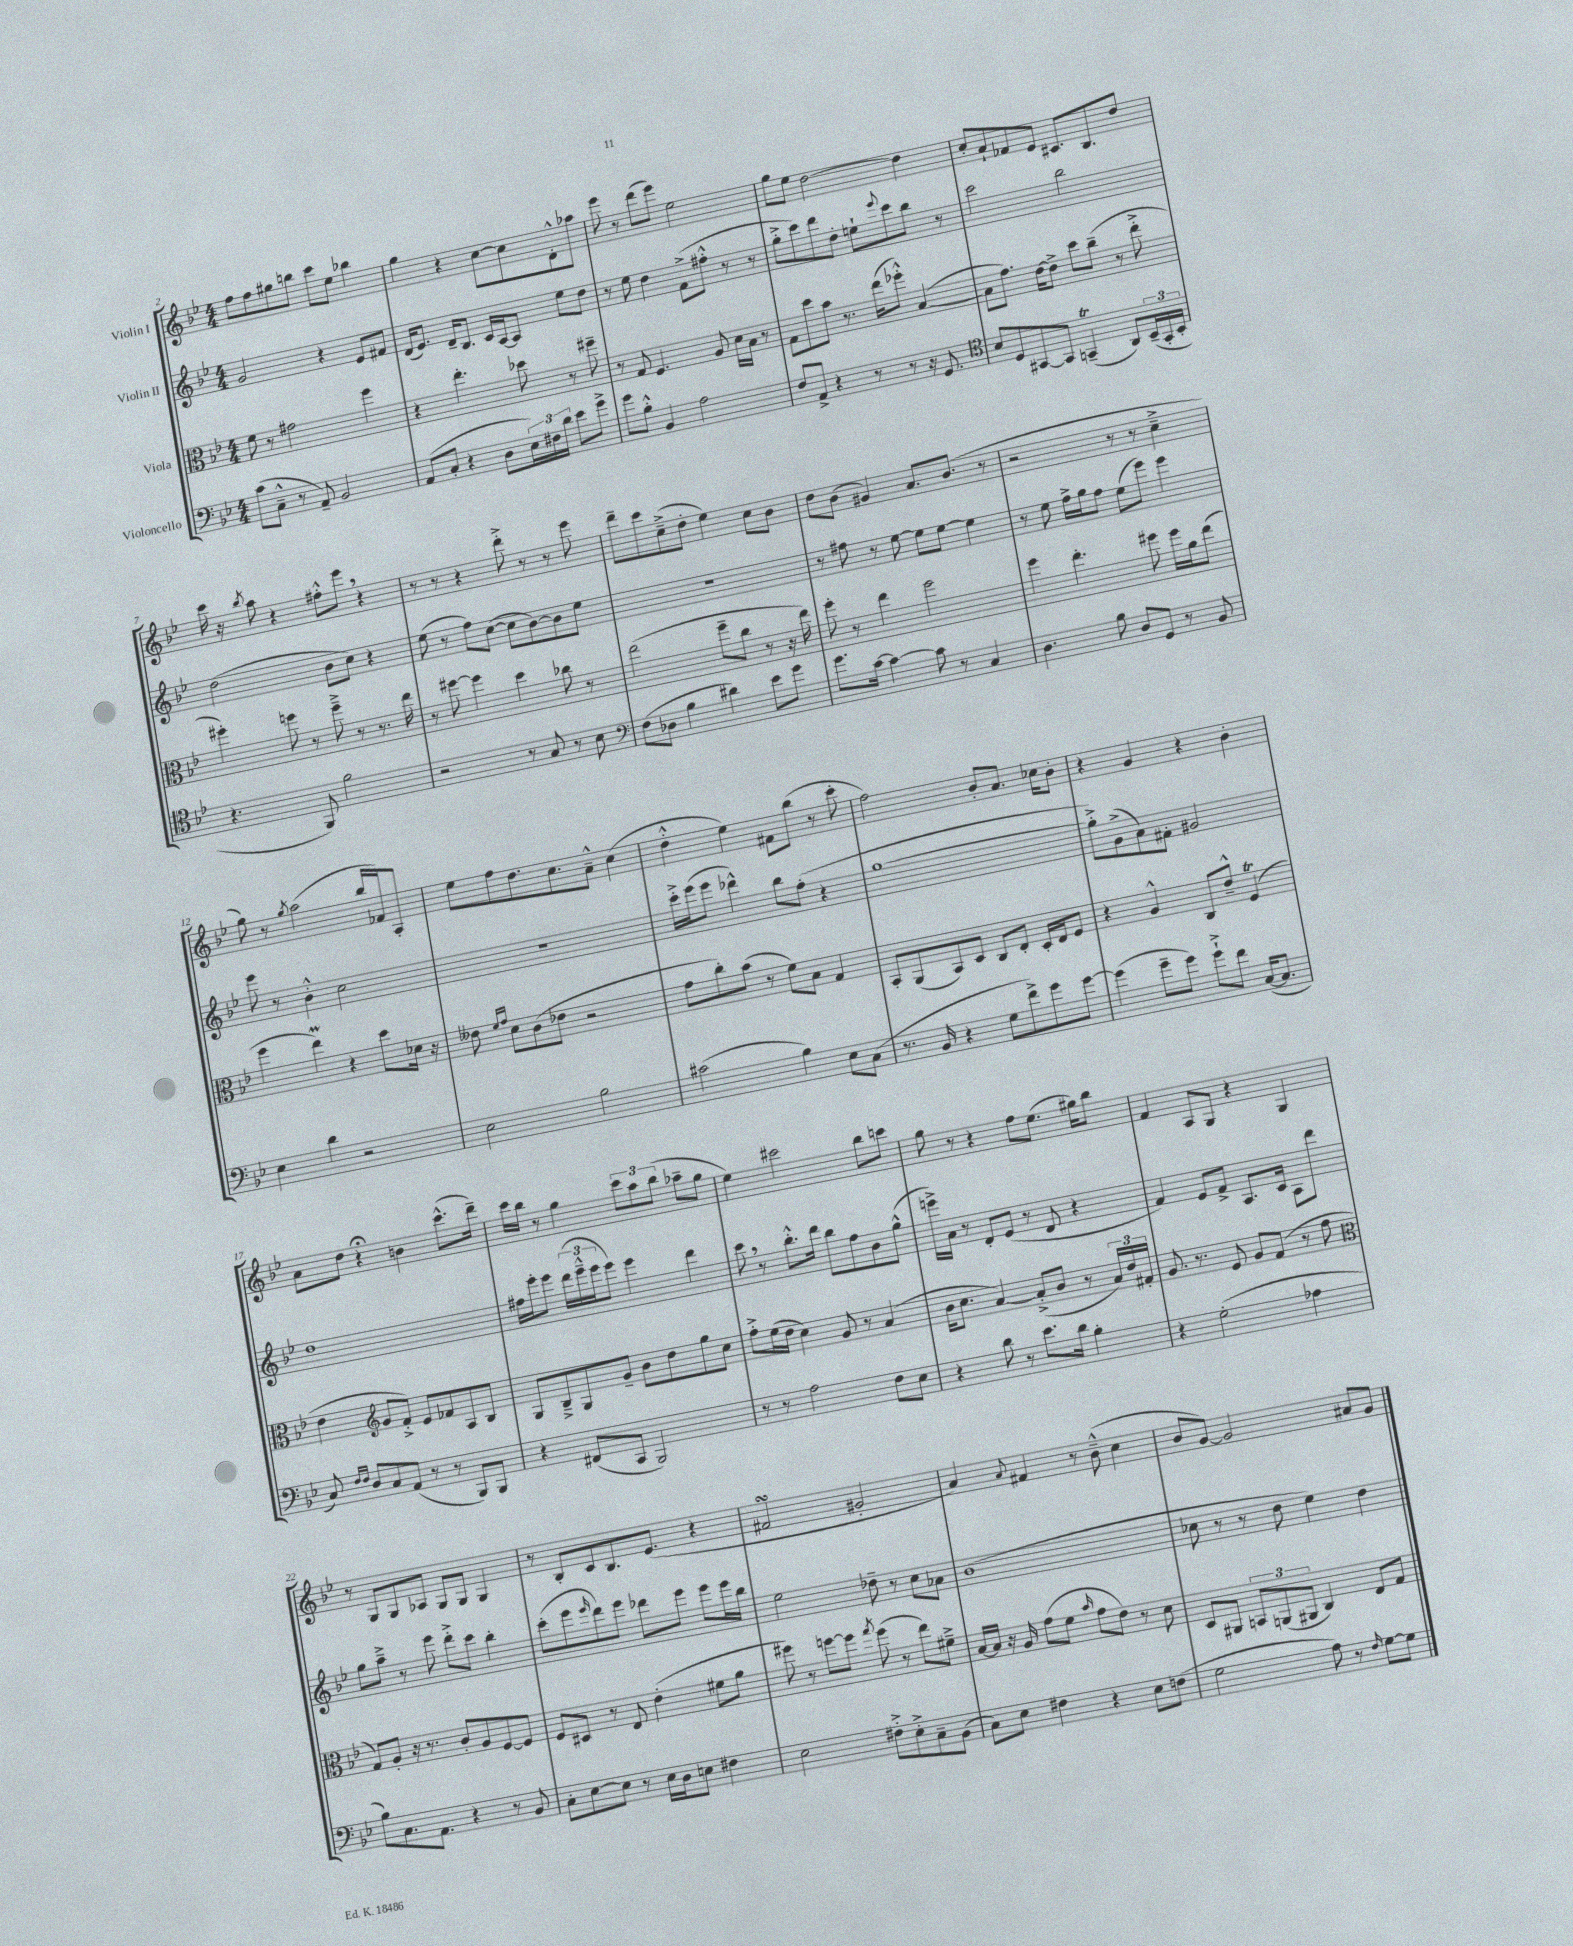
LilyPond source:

<<
\new StaffGroup <<
\new Staff = "s0" \with { instrumentName = "Violin I" } {
    \clef treble \key bes \major \numericTimeSignature \time 4/4
    f''8 f''8 gis''8 b''8 c'''8 ees''8 bes''4 |
    g''4 r4 c''8~ c''8 d'8-.-^ aes''8 |
    ees'''8 r8 d'''8( ees'''8) ees''2 |
    g''8 ees''8 d''2~ d''4 |
    c''8-. a'8-! fes'8 ees'8 cis'8. bes8. d''8 |
    c'''16 r16 \acciaccatura { bes''8 } a''8 r4 fis''8-.-^ ees'''8 \breathe r4 |
    r8 r8 r4 d'''8-.-> r8 r8 ees'''8 |
    d'''8-- c'''8 c''8--->( d''8-. ees''4) c''8 bes'8 |
    d''8 bes'8( gis'4) a'8. bes'8.( r8 |
    r2 r8 r8 c''4---> |
    g''8) r8 \acciaccatura { g''8 } a''2( bes''16 fes'16) a8-. |
    ees''8 f''8 d''8. c''8. a'8---^ c''4( |
    d''4-.-^ ees''4) fis'8 bes''8( r8 c'''8-. |
    f''2) bes'8-. a'8. ces''16 bes'8-. |
    r4 g'4 r4 bes'4-. |
    a'8 d''8 r4\fermata b'4 c'''8.-^( d'''16--) |
    c'''16 bes''16 r8 g''4 \tuplet 3/2 { c'''8 a''8 bes''8( } aes''8-- g''8 |
    ees''4) cis'''2 bes''8 c'''8 |
    g''8 r8 r4 f''8 ees''8.( gis''16) bes''8 |
    f'4 a8 g8 r4 g4 |
    r8 g8 g8 aes8 g8 g8 g4 |
    r8 bes8-. c'8 bes8. ees'8.( r4 |
    fis'2\turn gis'2-. |
    a'4) \appoggiatura { a'8 } fis'4 r8 bes'8---^( c''4 |
    bes'8 g'8~) g'2 ais'8 g'8 \bar "|." |
}
\new Staff = "s1" \with { instrumentName = "Violin II" } {
    \clef treble \key bes \major \numericTimeSignature \time 4/4
    g'2 r4 ees'8 fis'8 |
    d'16( ees'8.) d'16-- bes8. c'16 a16~ a8 ees''8 d''8 |
    r8 ees''8 d''4 f'8->( fis''8-.-^ r8 r8 |
    g''8-.-> c'''8) d'''8 d''8-. e''8-! \appoggiatura { ees'''8 } c'''8 bes''8 r8 |
    c'''2 bes''2 |
    d''2( bes'8 c''8) r4 |
    ees''8( r8 f''8) c''8~( c''8 bes'8~) bes'8 ees''8 |
    R1 |
    r8 fis''8 r8 ees''8~ ees''8 ees''8~ ees''4 |
    r8 ees''8 f''16-> g''16 f''8 ees''8( ees'''8) ees'''4 |
    ees'''8 r8 bes'4-.-^ c''2 |
    R1 |
    c'''16-.-> ees'''16( ees'''8 des'''4-^) bes''8 f''8-.( r4 |
    g''1~ |
    g''8-.->) g'8->( a'8) fis'8-. gis'2 |
    d''1 |
    fis''16 ees'''16-. ees'''8 \tuplet 3/2 { d'''16( ees'''16---^ ees'''16 } ees'''8) ees'''4 d'''4 |
    c'''8 \breathe r8 bes''8.-.-^ d'''16 bes''8 f''8 bes'8 g''8-^( |
    e'''16->) a'16 r8 d'8-. ees'8( r8 d'8 r4 |
    f'4) ees'8 f'8-> a8. c'16 a8 d'''8 |
    g''8 a''8---> r8 ees'''8 d'''8-.-> c'''8 bes''4-. |
    c'''8-.( ees'''8 \grace { ees'''16 } d'''8) ees'''8 des'''8 ees'''8 ees'''8 ees'''16 bes''16 |
    ees''2 des''8-- r8 c''8 aes'8 |
    bes'1( |
    ces''8 r8 r8 d''8 ees''4) d''4 \bar "|." |
}
\new Staff = "s2" \with { instrumentName = "Viola" } {
    \clef alto \key bes \major \numericTimeSignature \time 4/4
    f'8 r8 gis'2 f''4 |
    r4 ees''4.-. des''8 r8 fis''8-- |
    r8 g8 f4. a8 d'16 bes16 r8 |
    g8 d''8 bes'8 r8. ees''16( fes''8-.-^) bes4~( |
    bes8 g'8.) ees'16~ ees'8-> d''8 c''8--( r8 ees''8-.-> |
    fis''4-.) f''8 r8 f''8---> r8 r8. ees''16 |
    r8 fis''8~ fis''4 d''4 ces''8 r8 |
    ees''2( f''8-- c''8 r8 r16 ees''16) |
    f''8-. r8 ees''4 f''2 |
    f''4 ees''4.-. fis''8 fis''16 a'16 ees''8( |
    f''4 ees''4\prall) r4 d''8 des'16 r16 |
    eeses'8 \grace { f'16 g'16 } d'8 c'8( ees'8 r2 |
    g'8 c''8-.) bes'8( r8 f'8) bes8 g4 |
    bes,8-. a,8( bes,8) d8 c8 ees8-. d16-. ees16 f8 |
    r4 a4-^ c8 ees'8---^ f4\trill( |
    ees'4 \clef treble g'8 f'8-.->) ees'8 fes'8 a8 bes8 |
    g8 bes8---> g8 g'8-- bes'8 d''8 g''8 c''8 |
    f''8-.-> ees''16( d''16 c''4) g'8 r8 a'4( |
    bes'16 c''8. a'4~) a'8-.->( bes'8 r8 \tuplet 3/2 { a'16) d''16 fis'16-. } |
    g'8. r8. ees'8 g'8 f'8( r8 f''8 |
    \clef alto g8) a8-. r16 r8. c'8-. a8 f8~ f8 |
    f8 dis8 r8 ees8 ees'4-.( fis'8 a'8 |
    fis''8) r8 f''8~ f''8 \acciaccatura { g''8 } f''8( r8 ees''8) fis'8---> |
    bes16~ bes16 r16 a16 g'8( f'8 \grace { bes'16 } g'8 ees'8) r8 d'8 |
    d8 ais,8 \tuplet 3/2 { b,8 a,8( ais,8 } c4) ees8 g8 \bar "|." |
}
\new Staff = "s3" \with { instrumentName = "Violoncello" } {
    \clef bass \key bes \major \numericTimeSignature \time 4/4
    c'8( c8---^ r8 a,8--) bes,2 |
    a,8( c8-. r4 d8 \tuplet 3/2 { ees16) fis16 d'16 } ees'8 g'8-> |
    g'8 bes8-.-^ bes,4 a2 |
    f8 a,8-> r4 r8 r8 r16 g,8. |
    \clef tenor bes8 d8 gis,8~ gis,8 g,4--\trill( a,8) \tuplet 3/2 { bes,16--( g,16-. bes,16-. } |
    r4. f,8) f'2 |
    r2 r8 g8 r8 bes8 |
    \clef bass f8( des8 bes4 dis'4) ees'8 g'8 |
    g'8. c'16~ c'4~ c'8 r8 c4 |
    d4. bes8 d8 g,8 r8 bes,8 |
    ees4 d'4 r2 |
    ees2 bes2 |
    cis'2( bes4) ees8 c8( |
    r8. bes,16 r4 g8 f'8->) g'8 g'8~ |
    g'4( g'8-- g'8) g'8-!-> f'8 c16~( c8. |
    c8) \grace { f16 f16 } d8 c8 a,8( r8 r8 bes,,8) bes,,8 |
    r4 fis,8( c,8 bes,,2) |
    r8 r8 a2 f8 ees8 |
    r4 d'8 r8 ees'8. d'16 bes4-. |
    r4 g2-.( aes4 |
    bes8) c8. a,8. r4 r8 bes,8 |
    c8-. ees8~ ees8 r8 ees16 d16 e8 fis4 |
    ees2 fis8-.-> ees8-.-> c8-- bes,8( |
    c8) ees8 fis4 r4 ees8 f8( |
    g2 a8) r8 \grace { f16 } g8~ g8 \bar "|." |
}
>>
>>
\layout { \context { \Score currentBarNumber = #2 } }
